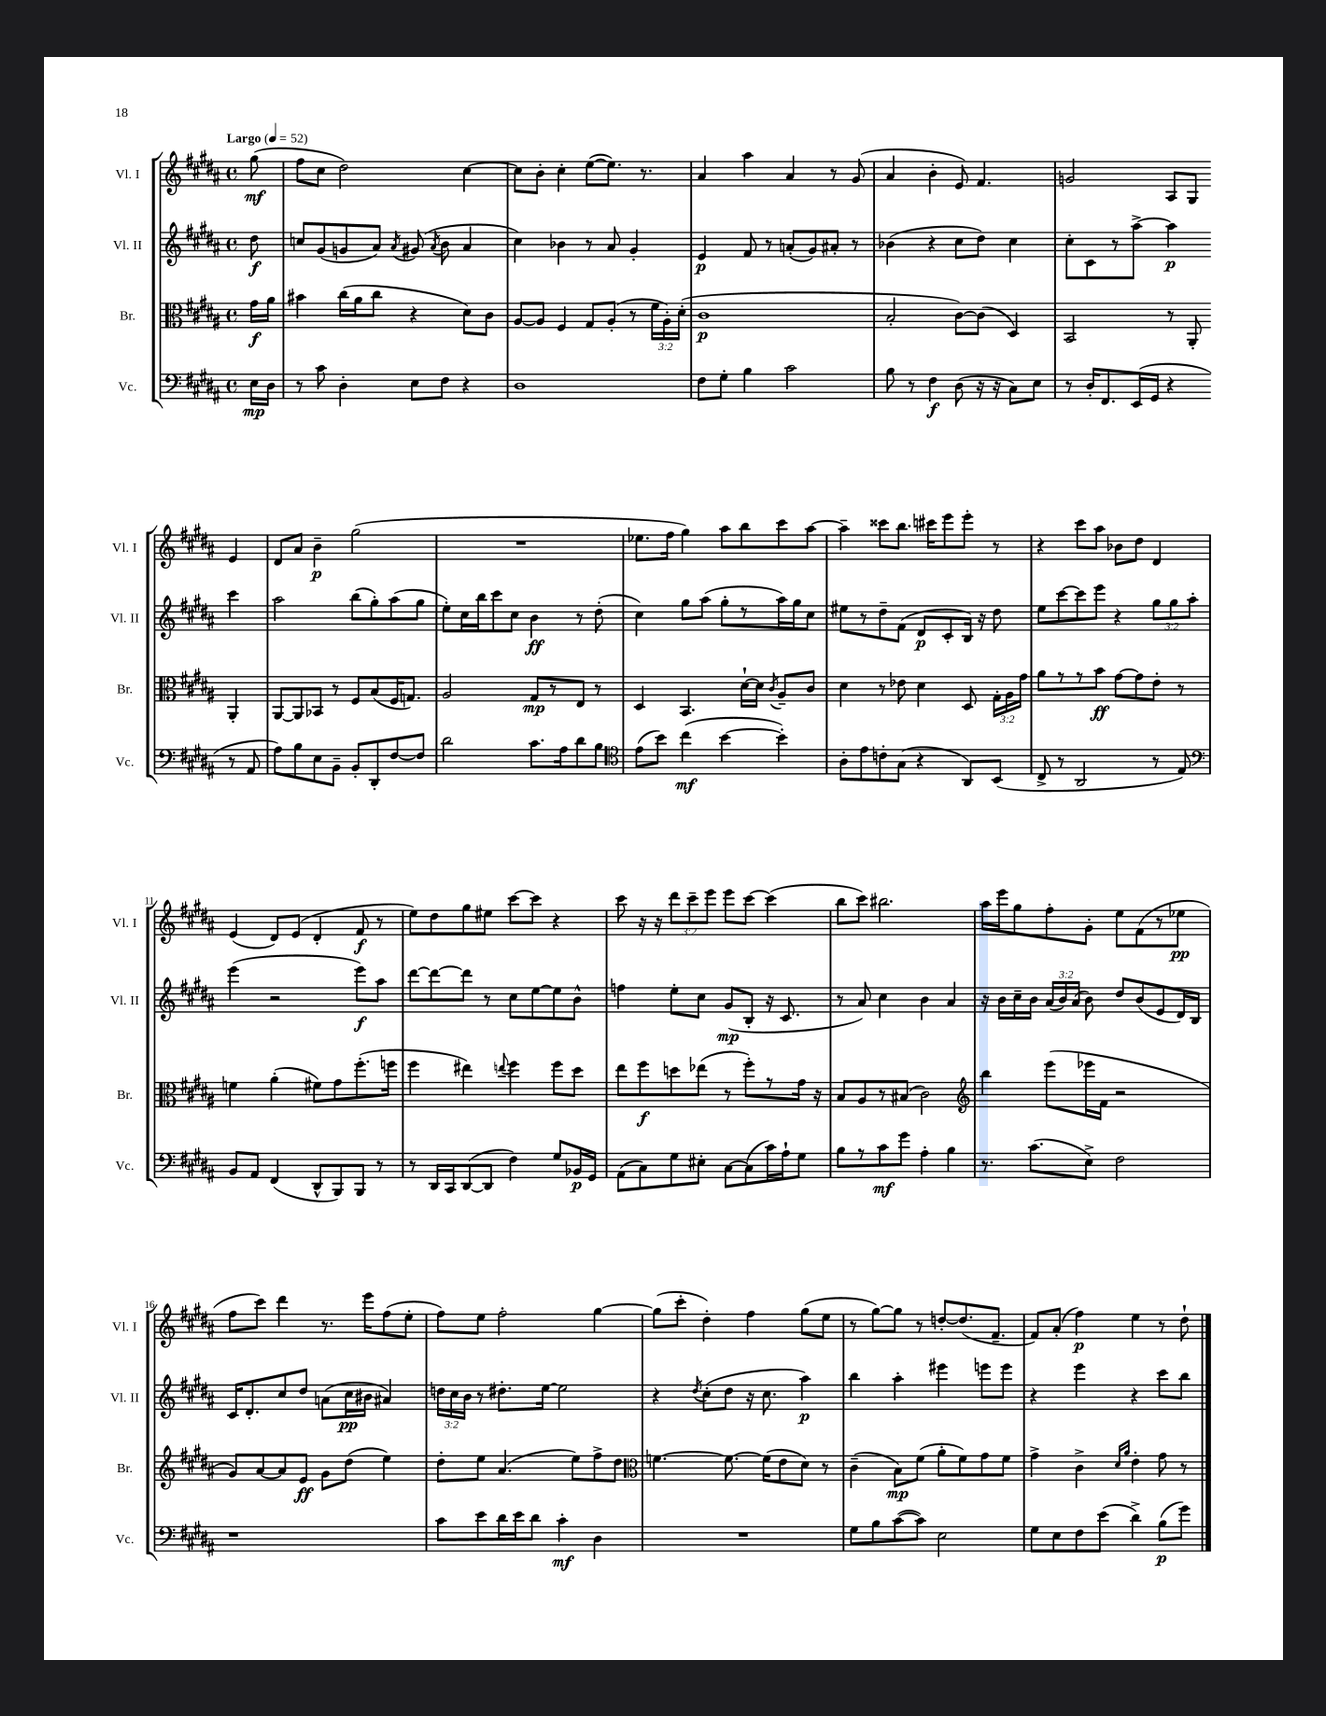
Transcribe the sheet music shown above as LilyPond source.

<<
\new StaffGroup <<
\new Staff = "s0" \with { instrumentName = "Vl. I" shortInstrumentName = "Vl. I" } {
    \clef treble \key b \major \defaultTimeSignature \time 4/4 \override Staff.TupletNumber.text = #tuplet-number::calc-fraction-text \partial 8 \tempo "Largo" 4 = 52
    \autoBeamOff gis''8\mf( |
    fis''8[ cis''8] dis''2) cis''4~ |
    cis''8[ b'8]-. cis''4-. e''8[~( e''8.]) r8. |
    ais'4 ais''4 ais'4 r8 gis'8( |
    ais'4 b'4-. e'8) fis'4. |
    g'2 ais8[ gis8] e'4 |
    dis'8[ ais'8] b'4--\p gis''2( |
    R1 |
    ees''8.[ fis''16] gis''4) ais''8[ b''8 cis'''8 ais''8]~ |
    ais''4-- cisis'''8[ b''8.] cis'''16[ e'''8 e'''8]-. r8 |
    r4 cis'''8[ ais''8] bes'8[ dis''8] dis'4 |
    e'4( dis'8[) e'8]( dis'4-. fis'8\f r8 |
    e''8[) dis''8 gis''8 eis''8] cis'''8[~ cis'''8] r4 |
    cis'''8 r16 r16 \tuplet 3/2 { dis'''8[ cis'''8-- e'''8] } e'''8[ cis'''8]~ cis'''4( |
    b''8[ cis'''8]) bis''2. |
    ais''16[ e'''16 gis''8 fis''8-. gis'8]-. e''8[ fis'8( r8 ees''8]\pp |
    fis''8[ cis'''8]) dis'''4 r8. e'''16[ fis''8( e''8]-. |
    fis''8[) e''8] fis''2-. gis''4~ |
    gis''8[( cis'''8]-. dis''4-.) fis''4 gis''8[( e''8] |
    r8 gis''8[~) gis''8] r8 d''8[~-. d''8.( fis'8.]-- |
    fis'8[) ais'8]-.( fis''4\p) e''4 r8 dis''8-! \bar "|." |
}
\new Staff = "s1" \with { instrumentName = "Vl. II" shortInstrumentName = "Vl. II" } {
    \clef treble \key b \major \defaultTimeSignature \time 4/4 \override Staff.TupletNumber.text = #tuplet-number::calc-fraction-text \partial 8
    \autoBeamOff dis''8\f |
    c''8[ gis'8( g'8 ais'8]) \acciaccatura { ais'8 } gis'8( \acciaccatura { ais'8 } b'8 ais'4 |
    cis''4) bes'4 r8 ais'8 gis'4-. |
    e'4\p fis'8 r8 a'8[-.( gis'8) ais'8]-. r8 |
    bes'4( r4 cis''8[ dis''8]) cis''4 |
    cis''8[-. cis'8 r8 ais''8]~-> ais''4\p cis'''4 |
    ais''2 b''8[( gis''8-.) ais''8( gis''8] |
    e''8[-.) cis''16 b''16 cis'''8 cis''8] b'4\ff r8 dis''8-.( |
    cis''4) gis''8[ ais''8]( gis''8[-. r8 ais''16) gis''16 cis''8] |
    eis''8[ r8 dis''8-- fis'8]( dis'8[\p cis'8-. b16]) r16 dis''8 |
    e''8[ cis'''8~ cis'''8 e'''8] r4 \tuplet 3/2 { gis''8[ gis''8 ais''8]-. } |
    e'''4( r2 e'''8[\f) ais''8] |
    dis'''8[~ dis'''8~ dis'''8] r8 cis''8[ e''8~ e''8 b'8]-^ |
    f''4 e''8[-. cis''8] gis'8[\mp( b8]-. r16 cis'8. |
    r8 ais'8) cis''4 b'4 ais'4 |
    r16 b'16[ cis''16-- b'16] \tuplet 3/2 { ais'16[( b'16) ais'16]( } b'8) dis''8[ b'8( e'8 dis'16) b16] |
    cis'16[ dis'8.-. cis''8 dis''8] a'8[( cis''16\pp bis'16] ais'4) |
    \tuplet 3/2 { d''16[ cis''16 b'16] } r8 dis''8.[-. e''16]~ e''2 |
    r4 \acciaccatura { dis''8 } cis''8[-.( dis''8] r16 cis''8. ais''4\p) |
    b''4 ais''4-. eis'''4 e'''8[ e'''8] |
    r4 e'''4 r4 cis'''8[ b''8] \bar "|." |
}
\new Staff = "s2" \with { instrumentName = "Br." shortInstrumentName = "Br." } {
    \clef alto \key b \major \defaultTimeSignature \time 4/4 \override Staff.TupletNumber.text = #tuplet-number::calc-fraction-text \partial 8
    \autoBeamOff gis'16[\f ais'16] |
    bis'4 cis''16[( ais'16 cis''8] r4 dis'8[) cis'8] |
    ais8[~ ais8] fis4 gis8[ ais8]-.( r8 \tuplet 3/2 { fis'16[ ais16-.) dis'16]-.( } |
    cis'1\p |
    b2-. cis'8[~) cis'8]( dis4) |
    b,2 r8 ais,8-. ais,4-. |
    ais,8[~ ais,8 bes,8] r8 fis8[ b8( fis16 g8.]) |
    ais2 gis8[\mp r8 e8] r8 |
    dis4 b,4. dis'16[~-! dis'16] \acciaccatura { cis'8 } ais8[-- cis'8] |
    dis'4 r8 ees'8 dis'4 dis8 \tuplet 3/2 { gis16[-. ais16 gis'16] } |
    ais'8[ r8 r8 b'8]\ff gis'8[~ gis'8 e'8]-. r8 |
    f'4 ais'4-.( fis'8[) gis'8 fis''8.-.( f''16] |
    fis''4 eis''4) \appoggiatura { e''8 } fis''4 fis''8[ dis''8] |
    e''8[ fis''8\f d''8 ees''8]( r8 fis''8[-.) r8 gis'16] r16 |
    b8[ ais8 r8 bis8]( cis'2) |
    \clef treble b''4 e'''8[( ees'''16 fis'16] r2 |
    gis'8[) ais'8~ ais'8 e'8]\ff gis'8[ dis''8]( e''4) |
    dis''8[-. e''8] ais'4.( e''8[) fis''8-> dis''8] |
    \clef alto f'4.~ f'8.~ f'16[( e'8 dis'8]) r8 |
    cis'4--( b8[\mp) fis'8]( ais'8[-. fis'8) gis'8 fis'8] |
    gis'4-> cis'4-> \grace { dis'16[ ais'16] } e'4-. gis'8 r8 \bar "|." |
}
\new Staff = "s3" \with { instrumentName = "Vc." shortInstrumentName = "Vc." } {
    \clef bass \key b \major \defaultTimeSignature \time 4/4 \partial 8
    \autoBeamOff e16[\mp dis16] |
    r8 cis'8 dis4-. e8[ fis8] r4 |
    dis1 |
    fis8[ gis8]-. b4 cis'2 |
    b8 r8 fis4\f dis8( r16 r16 cis8[) e8] |
    r8 dis16[-. fis,8. e,16( gis,16] r4 r8 ais,8 |
    ais8[) b8 e8 b,8]-- b,8[-. dis,8-. fis8~ fis8] |
    dis'2 cis'8.[ ais16 dis'8 b8] |
    \clef tenor e'8[( b'8]) cis''4\mf( b'4~ b'4-.) |
    ais8[-. e'8 c'8-. gis8]( r4 ais,8[) b,8]( |
    cis8-> r8 ais,2 r8 e8) |
    \clef bass b,8[ ais,8] fis,4( dis,8[-^ b,,8) b,,8] r8 |
    r8 dis,16[ cis,16 dis,8~( dis,8] fis4) gis8[ bes,16\p gis,16] |
    ais,8[( cis8) gis8 eis8]-. cis8[~ cis8( cis'16) ais16-! gis8] |
    b8[ r8 cis'8\mf gis'8] ais4-. b4 |
    r8. cis'8.[( e8]->) fis2 |
    r1 |
    cis'8[ e'8 dis'16 e'16 dis'8] cis'4-.\mf dis4 |
    R1 |
    gis8[ b8 cis'8~( cis'8]) e2 |
    gis8[ e8 fis8 e'8]( dis'4->) b8[\p( gis'8]) \bar "|." |
}
>>
>>
